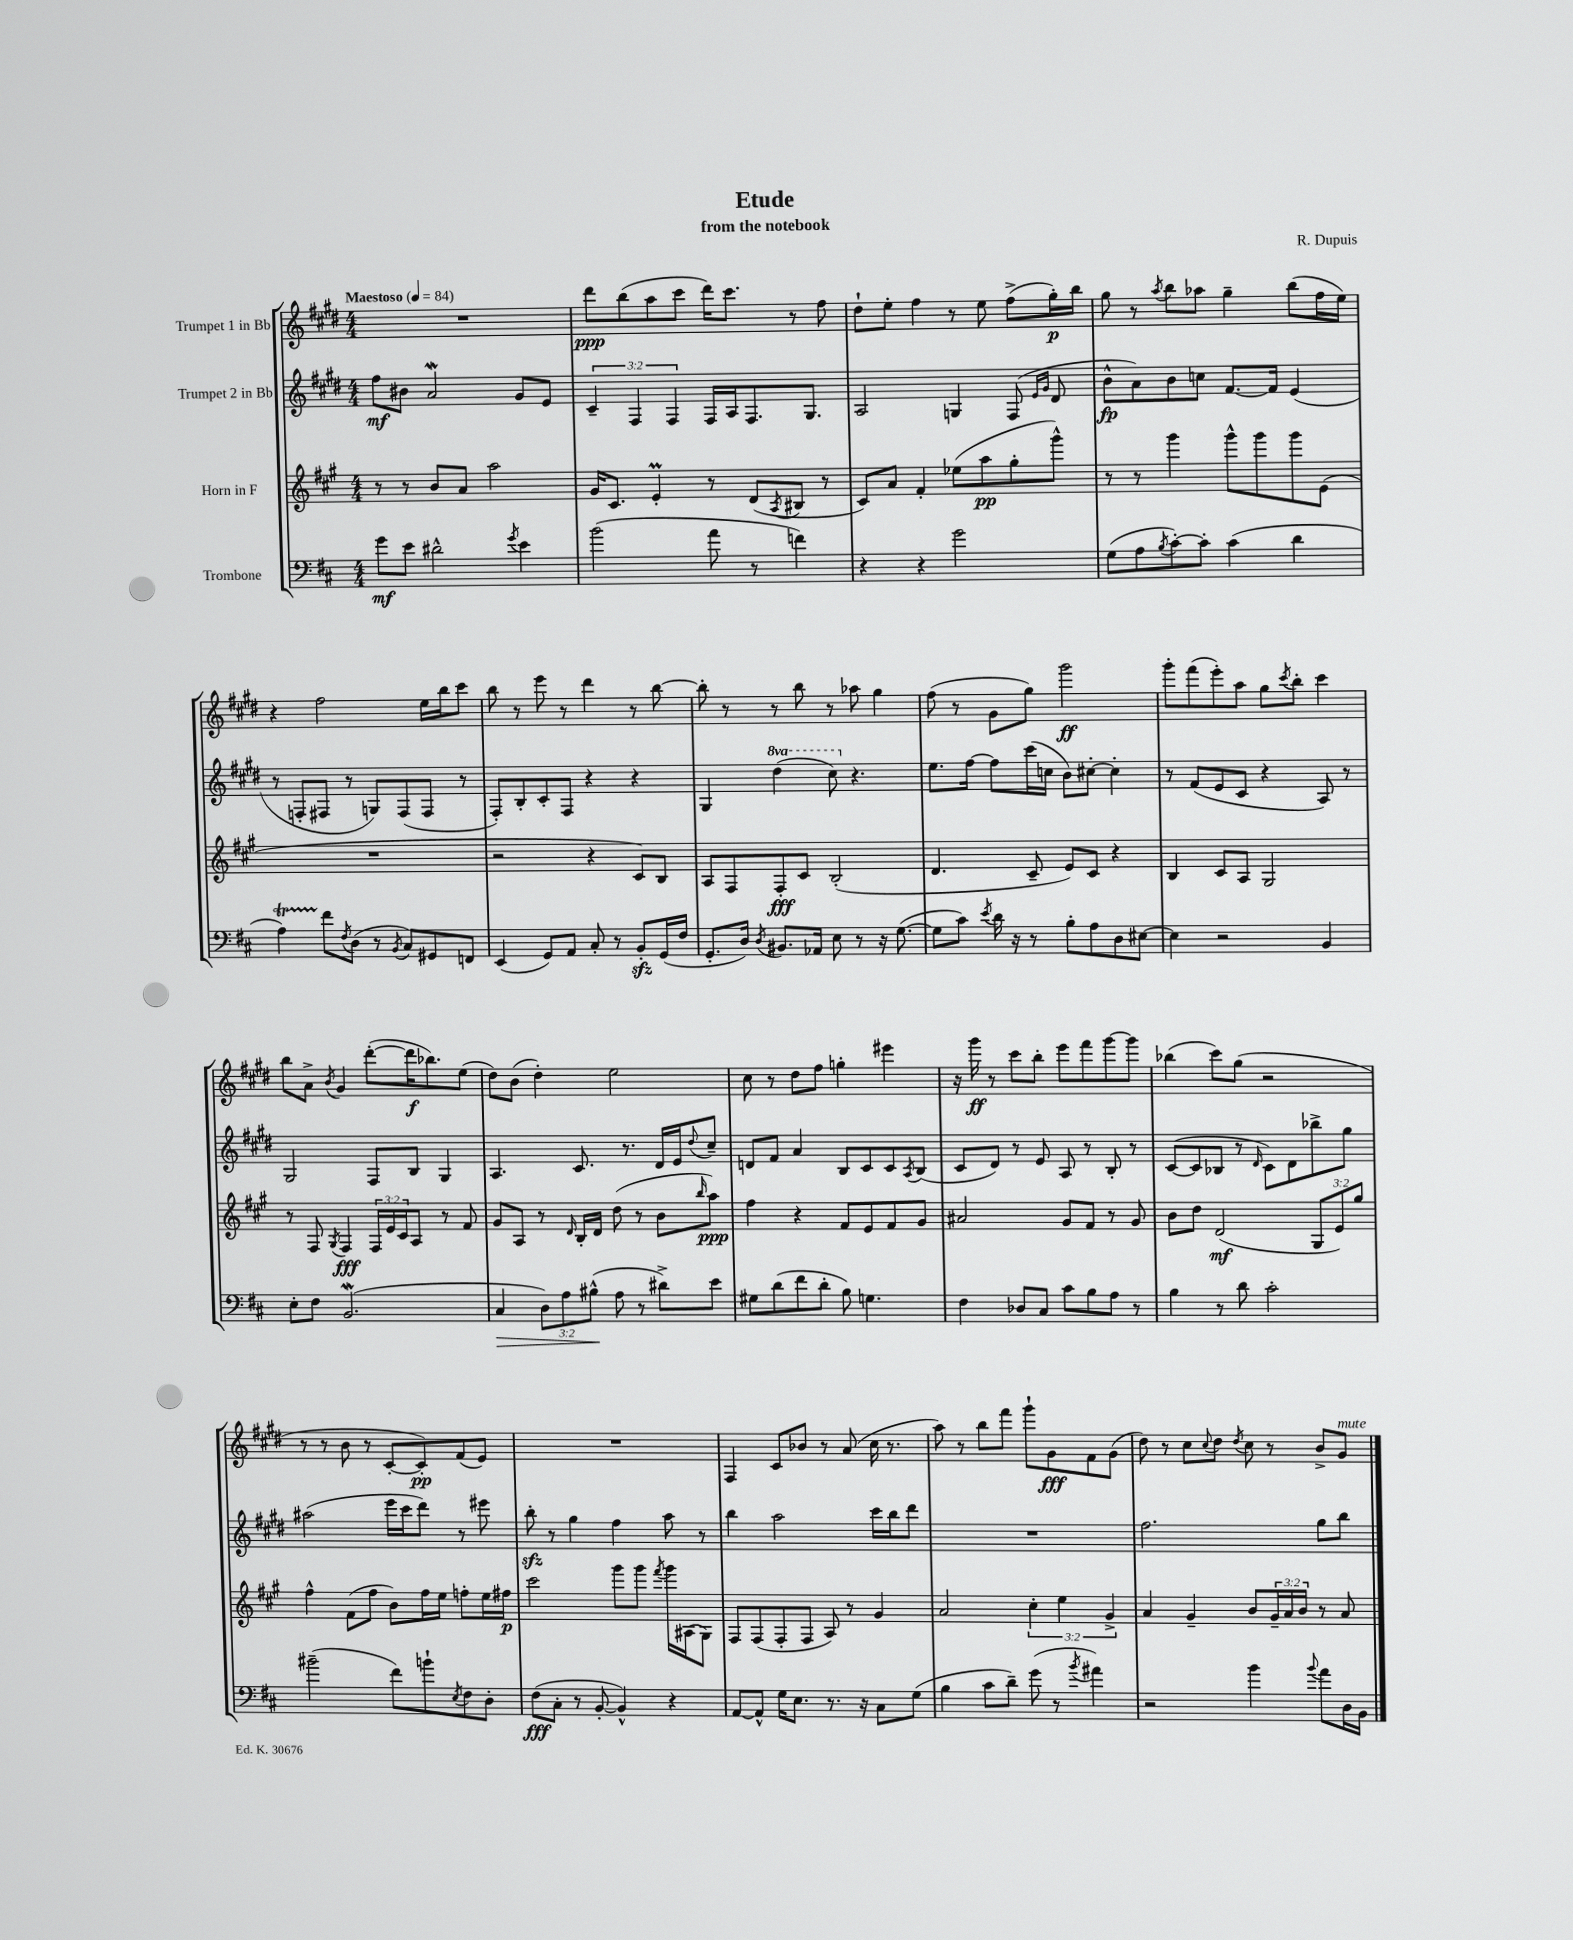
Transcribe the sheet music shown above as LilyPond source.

\header { title = "Etude" composer = "R. Dupuis" subtitle = "from the notebook" }
<<
\new StaffGroup <<
\new Staff = "s0" \with { instrumentName = "Trumpet 1 in Bb" } {
    \clef treble \key e \major \numericTimeSignature \time 4/4 \tempo "Maestoso" 4 = 84
    R1 |
    dis'''8\ppp b''8( a''8 cis'''8 dis'''16) cis'''8. r8 fis''8 |
    dis''8-! e''8-. fis''4 r8 e''8 fis''8->( gis''16-.\p) b''16 |
    gis''8 r8 \acciaccatura { a''8 } b''8 aes''8 gis''4-- b''8( fis''16 e''16) |
    r4 fis''2 e''16 b''16 cis'''8 |
    b''8 r8 e'''8 r8 dis'''4 r8 b''8~ |
    b''8-. r8 r8 b''8 r8 aes''8 gis''4 |
    fis''8( r8 gis'8 gis''8) gis'''2\ff |
    gis'''8-. fis'''8( e'''8-.) a''8 gis''8 \acciaccatura { cis'''8 } b''8-. cis'''4 |
    b''8 a'8-> \acciaccatura { b'8 } gis'4 dis'''8~-.( dis'''16\f bes''8.) e''8( |
    dis''8) b'8( dis''4-.) e''2 |
    cis''8 r8 dis''8 fis''8 g''4-. eis'''4 |
    r16 gis'''16\ff r8 cis'''8 b''8-. e'''8 fis'''8 gis'''8~ gis'''8 |
    bes''4( cis'''8) gis''8( r2 |
    r8 r8 b'8 r8 cis'8~-. cis'8-.\pp) fis'8( e'8) |
    R1 |
    fis4 cis'8 bes'8 r8 a'8( cis''16 r8. |
    a''8) r8 b''8 fis'''8 gis'''8-! gis'8\fff fis'8 gis'8( |
    dis''8) r8 cis''8 \appoggiatura { cis''8 } dis''8 \acciaccatura { dis''8 } cis''8 r8 b'8-> gis'8^\markup { \italic "mute" } \bar "|." |
}
\new Staff = "s1" \with { instrumentName = "Trumpet 2 in Bb" } {
    \clef treble \key e \major \numericTimeSignature \time 4/4 \override Staff.TupletNumber.text = #tuplet-number::calc-fraction-text \set Staff.ottavationMarkups = #ottavation-simple-ordinals
    fis''8\mf bis'8 a'2\mordent gis'8 e'8 |
    \tuplet 3/2 { cis'4-- fis4 fis4 } fis16 a16 fis8. gis8. |
    a2 g4 fis8( \grace { e'16 gis'16 } dis'8 |
    b'8-^\fp a'8) b'8 c''8 fis'8.~ fis'16 e'4( |
    r8 f8-. fis8 r8 g8) fis8( fis8 r8 |
    fis8-.) b8-. cis'8-. fis8 r4 r4 |
    gis4 \ottava #1 dis'''4( cis'''8) \ottava #0 r4. |
    e''8. fis''16~ fis''8 cis'''16( c''16 b'8) cis''8~-. cis''4-. |
    r8 fis'8( e'8 cis'8 r4 a8) r8 |
    gis2 fis8 b8 gis4 |
    a4. cis'8. r8. dis'16 e'16 \appoggiatura { dis''8 } cis''8-- |
    d'8 fis'8 a'4 b8 cis'8 cis'8 \acciaccatura { a8 } b8( |
    cis'8 dis'8) r8 e'8 a8 r8 b8-. r8 |
    cis'8~( cis'8 bes8 r8 \grace { dis'16 } cis'8) dis'8 bes''8-> gis''8 |
    ais''2( e'''16 cis'''16 dis'''8) r8 eis'''8 |
    b''8-.\sfz r8 gis''4 fis''4 a''8 r8 |
    b''4 a''2 cis'''16 b''16 dis'''8 |
    R1 |
    fis''2. gis''8 b''8 \bar "|." |
}
\new Staff = "s2" \with { instrumentName = "Horn in F" } {
    \clef treble \key a \major \numericTimeSignature \time 4/4 \override Staff.TupletNumber.text = #tuplet-number::calc-fraction-text
    r8 r8 b'8 a'8 a''2 |
    gis'16 cis'8. e'4-.\prall r8 d'8( \acciaccatura { a8 } bis8 r8 |
    cis'8) a'8 fis'4-. ees''8( a''8\pp gis''8-. gis'''8-^) |
    r8 r8 gis'''4 gis'''8-^ gis'''8 gis'''8 e'8( |
    R1 |
    r2 r4 cis'8) b8 |
    a8 fis8 fis8-.\fff cis'8 b2-.( |
    d'4. cis'8-- e'8) cis'8 r4 |
    b4 cis'8 a8 gis2 |
    r8 fis8 \acciaccatura { gis8 } fis4\fff \tuplet 3/2 { fis16 e'16 cis'16 } a8 r8 fis'8 |
    gis'8 a8 r8 \grace { d'16 } b16-. d'16 d''8( r8 b'8 \grace { b''16 } a''8\ppp) |
    fis''4 r4 fis'8 e'8 fis'8 gis'8 |
    ais'2 gis'8 fis'8 r8 gis'8 |
    b'8 d''8 d'2\mf( \tuplet 3/2 { gis8 e'8) gis''8 } |
    fis''4-^ fis'8( fis''8 b'8) fis''16 e''16 f''8-. e''16 fis''16\p |
    cis'''2 gis'''8 gis'''8 \acciaccatura { fis'''8 } gis'''16 ais16( gis8) |
    fis8 fis8( fis8-. fis8 a8) r8 gis'4 |
    a'2 \tuplet 3/2 { cis''4-. e''4 gis'4-> } |
    a'4 gis'4-- b'8 \tuplet 3/2 { gis'16-- a'16 b'16 } r8 a'8 \bar "|." |
}
\new Staff = "s3" \with { instrumentName = "Trombone" } {
    \clef bass \key d \major \numericTimeSignature \time 4/4 \override Staff.TupletNumber.text = #tuplet-number::calc-fraction-text
    g'8\mf e'8 dis'2-^ \acciaccatura { g'8 } e'4 |
    b'2( a'8 r8 f'4) |
    r4 r4 g'2 |
    g8( a8 \acciaccatura { b8 } cis'8~-.) cis'8-. cis'4( d'4 |
    a4\startTrillSpan) fis'8\stopTrillSpan \acciaccatura { fis8 } d8( r8 \acciaccatura { b,8 } cis8) gis,8 f,8 |
    e,4( g,8) a,8 cis8-. r8 b,8-.\sfz g,16( fis16 |
    g,8.-. d16) \acciaccatura { d8 } bis,8. aes,16 e8 r8 r16 g8.~( |
    g8 cis'8) \acciaccatura { e'8 } d'16 r16 r8 b8-. a8 d8 eis8~ |
    eis4 r2 b,4 |
    e8-. fis8 b,2.\mordent( |
    cis4\> \tuplet 3/2 { d8) a8 bis8-^\!( } a8 r8 dis'8->) e'8 |
    gis8 d'8( fis'8 d'8-. b8) g4. |
    fis4 des8 cis8 cis'8 b8 a8 r8 |
    b4 r8 d'8 cis'2-. |
    bis'2--( fis'8) b'8-! \acciaccatura { e8 } fis8 d8-. |
    fis8\fff( cis8-. r8 b,8~-. b,4-^) r4 |
    a,8~ a,8-^ g16 e8. r8. r16 cis8 g8( |
    b4 cis'8 d'8--) g'8( r8 \acciaccatura { b'8 } ais'4) |
    r2 b'4 \appoggiatura { b'8 } a'8 d16 b,16 \bar "|." |
}
>>
>>
\layout { \context { \Score \remove "Bar_number_engraver" } }
